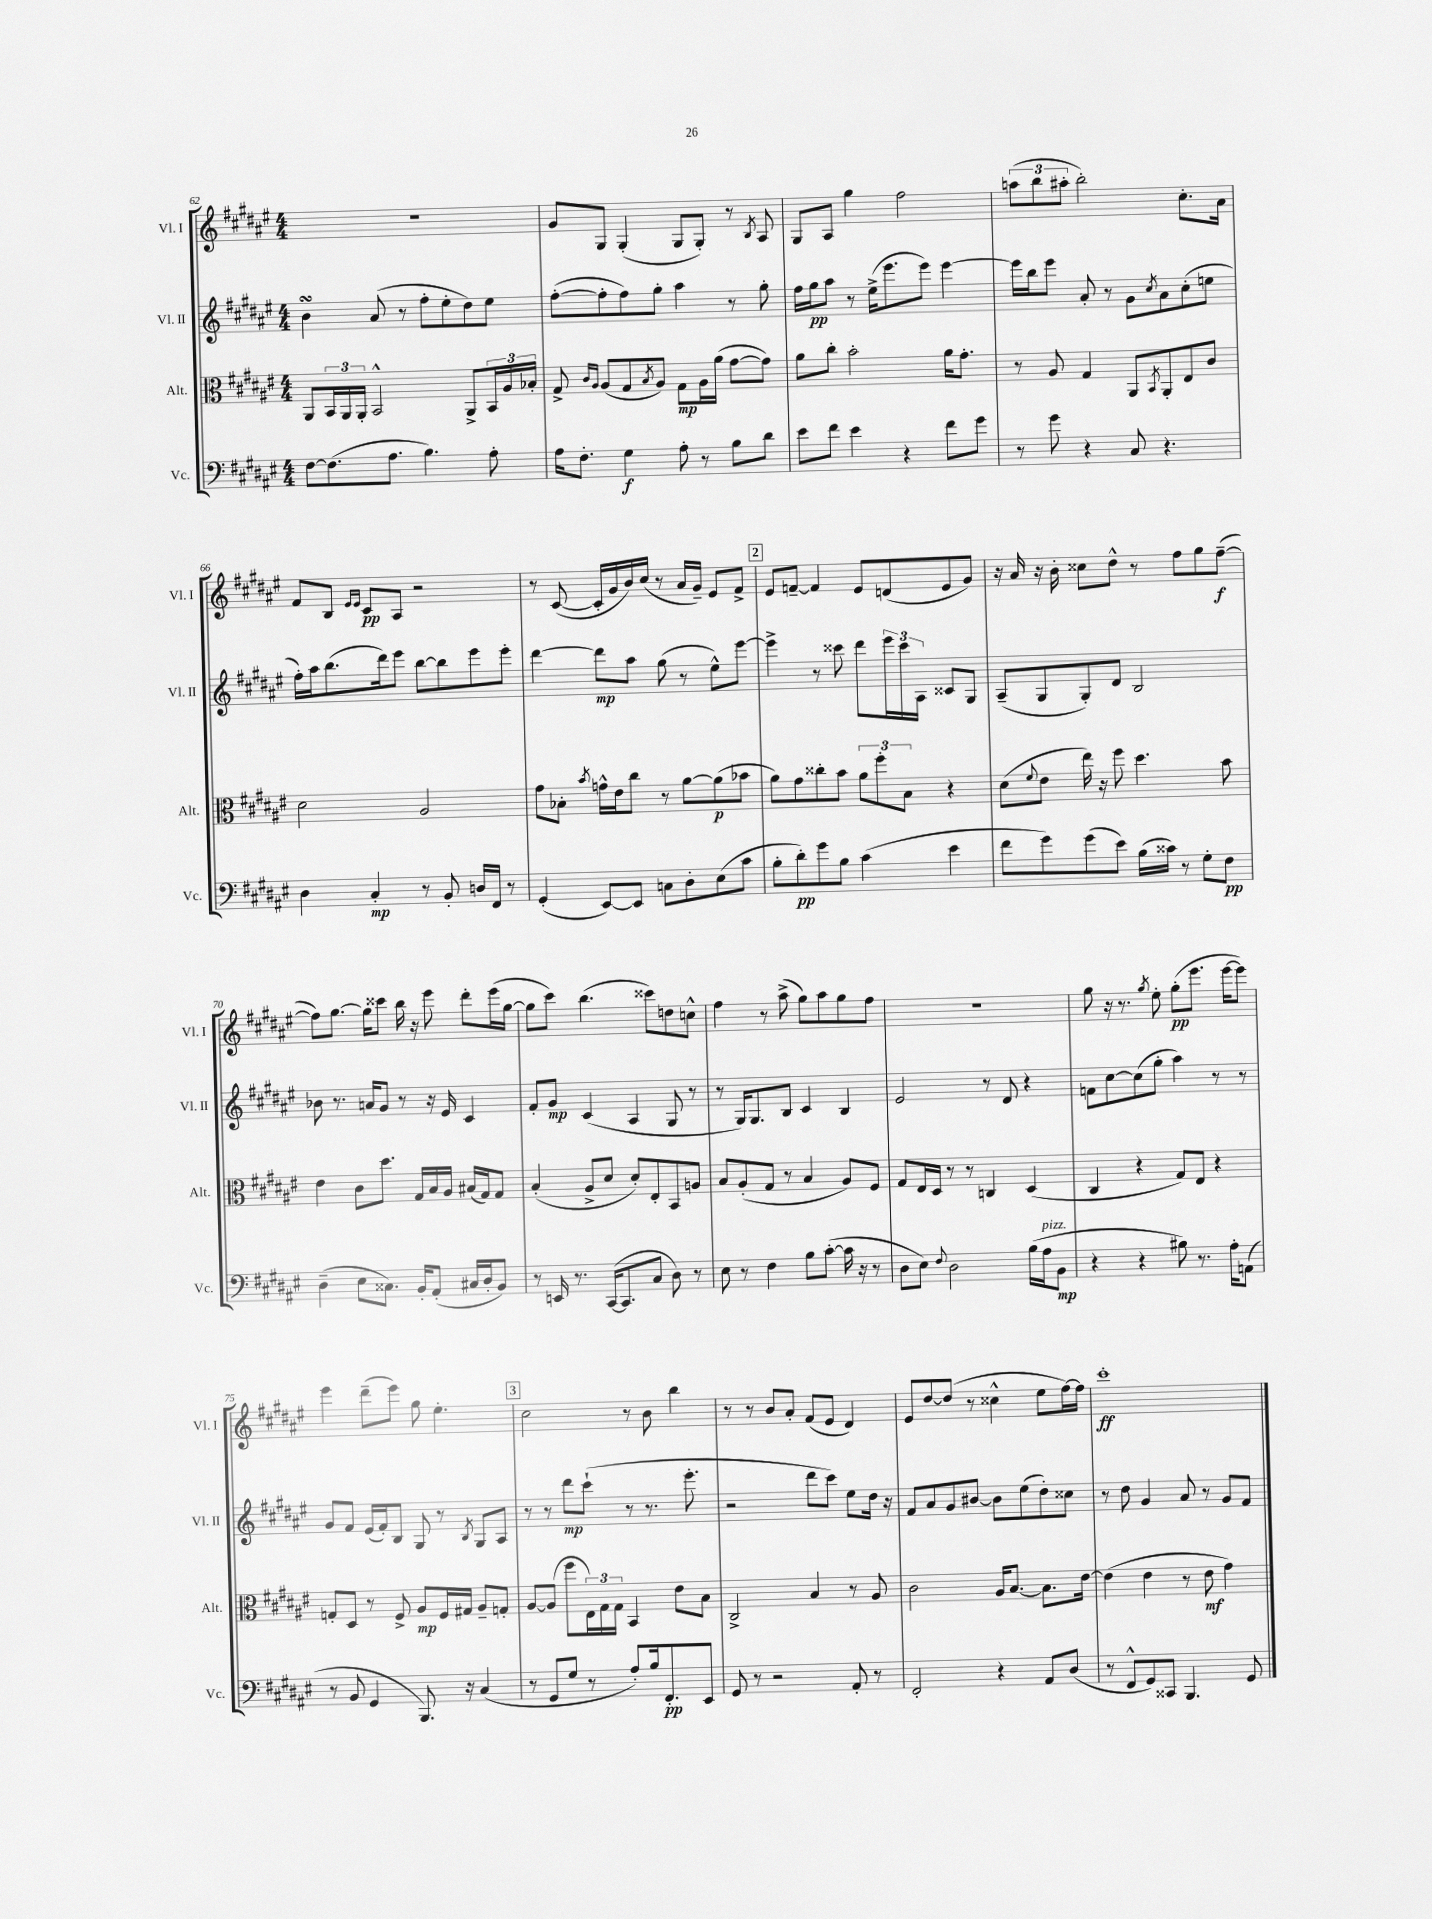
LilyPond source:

<<
\new StaffGroup <<
\new Staff = "s0" \with { instrumentName = "Vl. I" shortInstrumentName = "Vl. I" } {
    \clef treble \key fis \major \numericTimeSignature \time 4/4
    r1 |
    gis'8 gis8 gis4-.( gis8 gis8-.) r8 \acciaccatura { b8 } ais8 |
    gis8 ais8 gis''4 fis''2 |
    \tuplet 3/2 { a''8( b''8 ais''8-. } b''2-.) cis''8.-. ais'16 |
    fis'8 b8 \grace { eis'16 eis'16 } cis'8\pp ais8 r2 |
    r8 cis'8~( cis'16-. gis'16 b'16) cis''16( r8 ais'16 gis'16--) eis'8 fis'8-> |
    \mark \markup { \box "2" } eis'8 f'8~-- f'4 eis'8 d'8( eis'8 gis'8) |
    r16 ais'16 r16 b'16-. cisis''8 dis''8-^ r8 fis''8 gis''8 fis''8~--\f( |
    fis''8) gis''8.~ gis''16 cisis'''8 b''16 r16 eis'''8 dis'''8-. eis'''16( gis''16~ |
    gis''8 cis'''8) b''4.( cisis'''8) d''8 c''8-^ |
    fis''4 r8 ais''8->( gis''8) ais''8 gis''8 fis''8 |
    r1 |
    gis''8 r16 r8. \acciaccatura { gis''8 } eis''8-. gis''8-.\pp( eis'''8. eis'''16~ eis'''8) |
    eis'''4 dis'''8--( eis'''8) gis''8 eis''4.-. |
    \mark \markup { \box "3" } cis''2 r8 b'8 b''4 |
    r8 r8 b'8 ais'8-. fis'8( eis'8 dis'4) |
    eis'8 dis''8~ dis''8( r8 cisis''4-^ eis''8 fis''16~) fis''16 |
    cis'''1-.\ff \bar "|." |
}
\new Staff = "s1" \with { instrumentName = "Vl. II" shortInstrumentName = "Vl. II" } {
    \clef treble \key fis \major \numericTimeSignature \time 4/4
    b'4\turn ais'8( r8 fis''8-. eis''8-. dis''8) eis''8 |
    fis''8~-.( fis''8-. fis''8) gis''8-. ais''4 r8 gis''8-. |
    fis''16 gis''16\pp ais''8 r8 eis''16->( eis'''8. eis'''8) eis'''4~ |
    eis'''16 b''16 eis'''8 ais'8-. r8 gis'8 \acciaccatura { cis''8 } ais'8 cis''8-.( e''8 |
    fis''16-.) ais''16 b''8.( dis'''16) eis'''8 b''8~ b''8 eis'''8 eis'''8-. |
    dis'''4~ dis'''8\mp ais''8 gis''8( r8 eis''8-^) eis'''8~ |
    \mark \markup { \box "2" } eis'''4-> r8 cisis'''8 dis'''8 \tuplet 3/2 { eis'''16 cisis'''16 ais16 } cisis'8 gis8 |
    ais8--( gis8 gis8-.) dis'8 b2 |
    bes'8 r8. a'16 gis'8 r8 r16 eis'16 cis'4 |
    fis'8-. gis'8\mp cis'4( ais4 gis8 r8 |
    r8 gis16) gis8. b8 cis'4 b4 |
    eis'2 r8 dis'8 r4 |
    f'8 cis''8~ cis''8( gis''8-. ais''4) r8 r8 |
    gis'8 fis'8 eis'16( fis'16-.) b8 gis8 r8 \acciaccatura { b8 } gis8 ais8 |
    \mark \markup { \box "3" } r8 r8 dis'''8\mp cis'''8-!( r8 r8. eis'''8.-. |
    r2 dis'''8 cis'''8) eis''8 dis''16 r16 |
    fis'8 ais'8 gis'8 bis'8~ bis'8 eis''8( dis''8-.) cisis''8 |
    r8 dis''8 gis'4 ais'8 r8 gis'8 fis'8 \bar "|." |
}
\new Staff = "s2" \with { instrumentName = "Alt." shortInstrumentName = "Alt." } {
    \clef alto \key fis \major \numericTimeSignature \time 4/4
    ais,8 \tuplet 3/2 { b,16 ais,16 ais,16-. } b,2-^ ais,8-> \tuplet 3/2 { b,16 ais16 bes16-. } |
    gis8-> \grace { cis'16 ais16 } ais8( gis8 \acciaccatura { b8 } ais8) gis8\mp ais16 ais'16( gis'8~ gis'8) |
    ais'8 cis''8-. b'2-. ais'16 gis'8.-. |
    r8 ais8 gis4 ais,8 \acciaccatura { b,8 } ais,8-. eis8 cis'8 |
    dis'2 ais2 |
    gis'8 bes8-. \acciaccatura { b'8 } g'16-^ eis'16 cis''8 r8 ais'8~ ais'8\p( bes'8 |
    \mark \markup { \box "2" } ais'8) gis'8 cisis''8-. b'8 \tuplet 3/2 { ais'8 fis''8-. b8 } r4 |
    dis'8( \appoggiatura { fis'8 } eis'8 eis''16) r16 fis''8 dis''4. b'8 |
    eis'4 cis'8 dis''8. gis16 b16 ais16 bis16( gis16) gis8 |
    b4-.( ais8-> dis'8 dis'8-.) eis8-. b,8 a8 |
    b8 ais8-.( gis8 r8 b4 ais8) fis8 |
    gis8 eis16 dis16 r8 r8 c4 dis4( |
    cis4 r4 gis8) eis8 r4 |
    g8-. dis8 r8 fis8-> ais8\mp fis16 gis16 ais8-- g8-. |
    \mark \markup { \box "3" } ais8~ ais8( fis''8 \tuplet 3/2 { eis16) gis16 gis16 } b,4 eis'8 b8 |
    cis2-> b4 r8 ais8 |
    cis'2 ais16 b8.~ b8. eis'16~ |
    eis'4( eis'4 r8 eis'8\mf gis'4) \bar "|." |
}
\new Staff = "s3" \with { instrumentName = "Vc." shortInstrumentName = "Vc." } {
    \clef bass \key fis \major \numericTimeSignature \time 4/4
    fis8~ fis8.( ais8. b4.) ais8-. |
    ais16 fis8.-. gis4\f ais8-. r8 b8 dis'8 |
    eis'8 fis'8 eis'4 r4 fis'8 gis'8 |
    r8 gis'8 r4 cis8 r4. |
    dis4 cis4-.\mp r8 b,8-. d16 fis,16 r8 |
    gis,4-.( eis,8~) eis,8 c8 dis8-. eis8( cis'8 |
    \mark \markup { \box "2" } b8-. dis'8-.\pp) gis'8 b8 cis'4( eis'4 |
    fis'8 gis'8) gis'8( eis'8) b16( cisis'16) r8 gis8-. fis8\pp |
    dis4--( eis8 cisis8.) b,16-. ais,8-.( cis16 dis16-. b,8) |
    r8 e,16 r8. cis,16~( cis,8. cis8 dis8) r8 |
    eis8 r8 fis4 b8 cis'8~-.( cis'16 r16 r8 |
    dis8 eis8) \appoggiatura { fis8 } dis2 b16( ais16^\markup { \italic "pizz." } b,8\mp |
    r4 r4 bis8) r8. ais16-. a,8( |
    r8 b,8 gis,4 b,,8.) r16 cis4( |
    \mark \markup { \box "3" } r8 gis,8 gis8 r8 ais8-.) b16 fis,8.-.\pp eis,8 |
    gis,8 r8 r2 ais,8-. r8 |
    fis,2-. r4 ais,8 dis8( |
    r8 fis,8-^ gis,8) cisis,8 b,,4. gis,8 \bar "|." |
}
>>
>>
\layout { \context { \Score currentBarNumber = #62 } }
